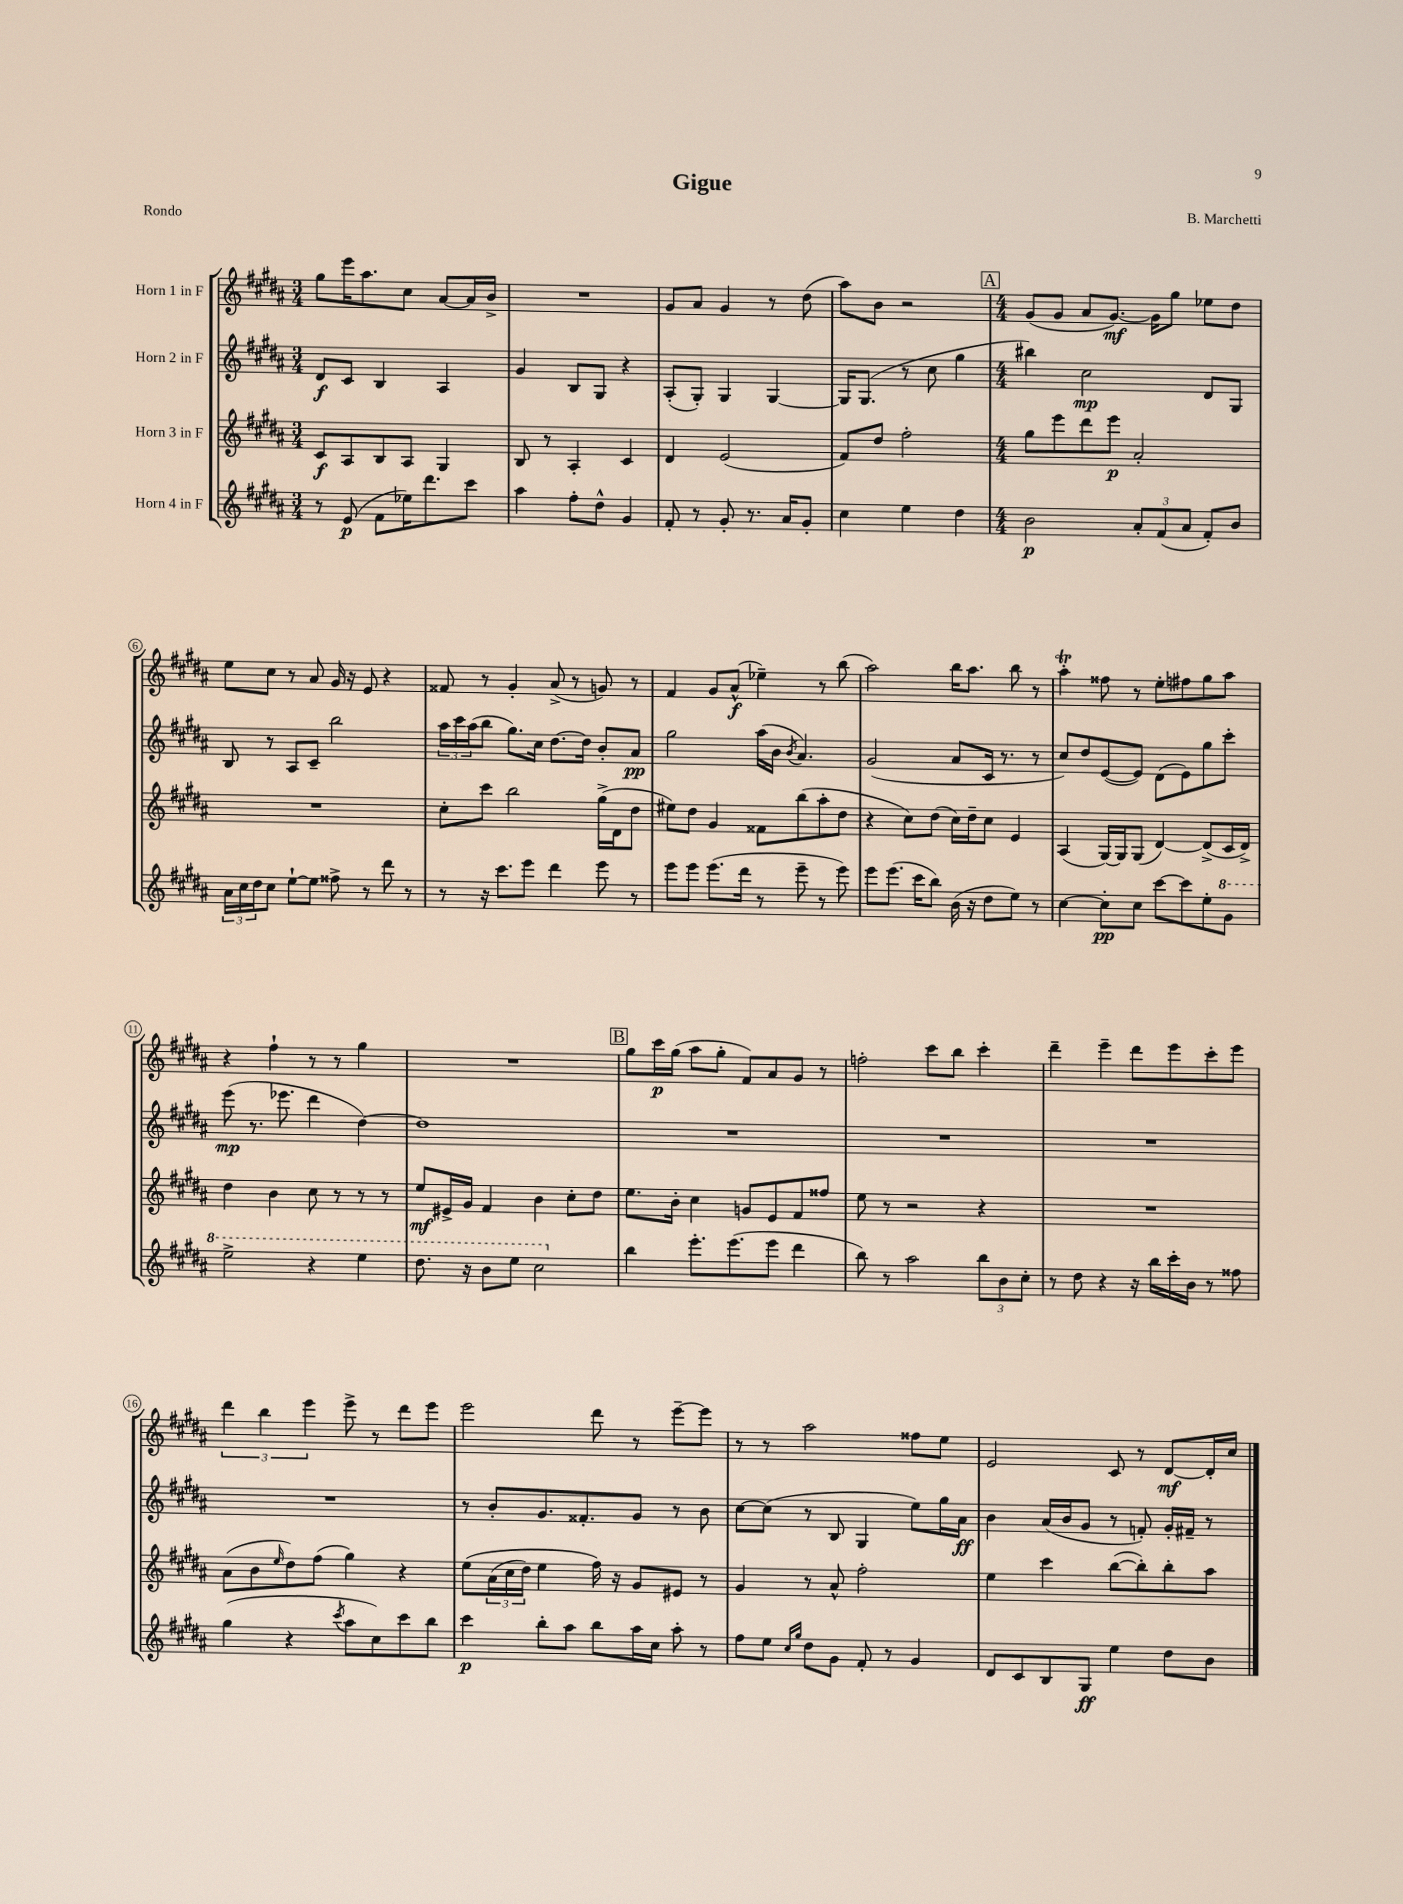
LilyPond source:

\header { title = "Gigue" composer = "B. Marchetti" piece = "Rondo" }
<<
\new StaffGroup <<
\new Staff = "s0" \with { instrumentName = "Horn 1 in F" } {
    \clef treble \key b \major \numericTimeSignature \time 3/4
    gis''8 e'''16 ais''8. cis''8 ais'8~ ais'16 b'16-> |
    R2. |
    gis'8 ais'8 gis'4 r8 dis''8( |
    ais''8) b'8 r2 |
    \mark \markup { \box "A" } \numericTimeSignature \time 4/4 gis'8( gis'8 ais'8 gis'8.~\mf) gis'16 gis''8 ees''8 dis''8 |
    e''8 cis''8 r8 ais'8 gis'16 r16 e'8 r4 |
    fisis'8 r8 gis'4-. ais'8->( r8 g'8) r8 |
    fis'4 gis'8 ais'8-^\f( ees''4--) r8 b''8( |
    ais''2) b''16 ais''8. b''8 r8 |
    ais''4-.\trill fisis''8 r8 e''8-. fis''8 gis''8 ais''8 |
    r4 fis''4-! r8 r8 gis''4 |
    R1 |
    \mark \markup { \box "B" } gis''8 cis'''16\p gis''16( ais''8 gis''8-. fis'8) ais'8 gis'8 r8 |
    f''2-. cis'''8 b''8 cis'''4-. |
    dis'''4-- e'''4-- dis'''8 e'''8 cis'''8-. e'''8 |
    \tuplet 3/2 { dis'''4 b''4 e'''4 } e'''8-> r8 dis'''8 e'''8 |
    e'''2 dis'''8 r8 e'''8~-- e'''8 |
    r8 r8 ais''2 fisis''8 e''8 |
    e'2 cis'8 r8 dis'8~\mf dis'16-. cis''16 \bar "|." |
}
\new Staff = "s1" \with { instrumentName = "Horn 2 in F" } {
    \clef treble \key b \major \numericTimeSignature \time 3/4
    dis'8\f cis'8 b4 ais4 |
    gis'4 b8 gis8 r4 |
    ais8-.( gis8-.) gis4 gis4~ |
    gis16 gis8.( r8 cis''8 gis''4 |
    \mark \markup { \box "A" } \numericTimeSignature \time 4/4 bis''4) cis''2\mp dis'8 gis8 |
    b8 r8 ais8 cis'8-- b''2 |
    \tuplet 3/2 { ais''16 cis'''16 ais''16( } b''8 gis''8.) cis''16 dis''8.~ dis''16 b'8-. ais'8\pp |
    gis''2 ais''16( b'16 \acciaccatura { b'8 } ais'4.) |
    gis'2( ais'8 cis'16 r8. r8 |
    cis''8) dis''8 e'8~( e'8) dis'8( e'8) gis''8 cis'''8-. |
    e'''8\mp( r8. ees'''8. dis'''4 dis''4~) |
    dis''1 |
    \mark \markup { \box "B" } R1 |
    R1 |
    R1 |
    R1 |
    r8 b'8-. gis'8. fisis'8.-. gis'8 r8 b'8 |
    cis''8~ cis''8( r8 b8 gis4 e''8) gis''16 ais'16\ff |
    b'4 ais'16( b'16 gis'8 r8 f'8-.) gis'16-. fis'16-- r8 \bar "|." |
}
\new Staff = "s2" \with { instrumentName = "Horn 3 in F" } {
    \clef treble \key b \major \numericTimeSignature \time 3/4
    cis'8\f ais8 b8 ais8 gis4 |
    b8 r8 ais4-. cis'4 |
    dis'4 e'2( |
    fis'8) dis''8 fis''2-. |
    \mark \markup { \box "A" } \numericTimeSignature \time 4/4 gis''8 e'''8 dis'''8 e'''8\p ais'2-. |
    R1 |
    cis''8-. cis'''8 b''2 gis''16->( dis'16 dis''8 |
    eis''8) dis''8 gis'4 fisis'8 b''8( ais''8-. dis''8 |
    r4 cis''8) dis''8( cis''16) dis''16-- cis''8 e'4 |
    ais4( gis16~) gis16 gis8( dis'4~) dis'8->( cis'16 dis'16->) |
    dis''4 b'4 cis''8 r8 r8 r8 |
    e''8\mf eis'16-> gis'16 fis'4 b'4 cis''8-. dis''8 |
    \mark \markup { \box "B" } e''8. b'16-. cis''4 g'8 e'8 fis'8 fisis''8 |
    e''8 r8 r2 r4 |
    R1 |
    ais'8( b'8 \grace { e''16 } dis''8) fis''8( gis''4) r4 |
    e''8\( \tuplet 3/2 { ais'16( cis''16 dis''16) } e''4 fis''16\) r16 gis'8 eis'8 r8 |
    gis'4 r8 ais'8-^ fis''2-. |
    e''4 cis'''4 b''8~( b''8-.) b''8-. ais''8 \bar "|." |
}
\new Staff = "s3" \with { instrumentName = "Horn 4 in F" } {
    \clef treble \key b \major \numericTimeSignature \time 3/4
    r8 e'8\p( fis'8 ees''16) dis'''8. cis'''8 |
    ais''4 fis''8-. dis''8-^ gis'4 |
    fis'8-. r8 gis'8-. r8. ais'16 gis'8-. |
    cis''4 e''4 dis''4 |
    \mark \markup { \box "A" } \numericTimeSignature \time 4/4 b'2\p \tuplet 3/2 { ais'8-. fis'8( ais'8 } fis'8-.) b'8 |
    \tuplet 3/2 { ais'16 cis''16 dis''16 } cis''8 e''8~-! e''8 fisis''8-> r8 dis'''8 r8 |
    r8 r16 cis'''8. e'''8 dis'''4 e'''8 r8 |
    e'''8 e'''8 e'''8.( dis'''16 r8 e'''8-- r8 e'''8) |
    e'''8 e'''8.( cis'''16 b''8) b'16( r16 dis''8 e''8) r8 |
    cis''4~ cis''8-.\pp cis''8 cis'''8~ cis'''8 e''8-. \ottava #1 gis''8 |
    e'''2-> r4 e'''4 |
    dis'''8. r16 b''8 e'''8 cis'''2 \ottava #0 |
    \mark \markup { \box "B" } b''4 e'''8.-. e'''8.( e'''8 dis'''4 |
    b''8) r8 ais''2 \tuplet 3/2 { b''8 b'8 cis''8-. } |
    r8 dis''8 r4 r16 b''16 cis'''16-. b'16 r8 fisis''8 |
    gis''4( r4 \acciaccatura { cis'''8 } ais''8 cis''8) cis'''8 b''8 |
    cis'''4\p b''8-. ais''8 b''8 ais''16 cis''16 ais''8-. r8 |
    fis''8 e''8 \grace { cis''16 gis''16 } dis''8 gis'8 fis'8-. r8 gis'4 |
    dis'8 cis'8 b8 gis8\ff e''4 dis''8 b'8 \bar "|." |
}
>>
>>
\layout { \context { \Score \override BarNumber.stencil = #(make-stencil-circler 0.1 0.3 ly:text-interface::print) } }
